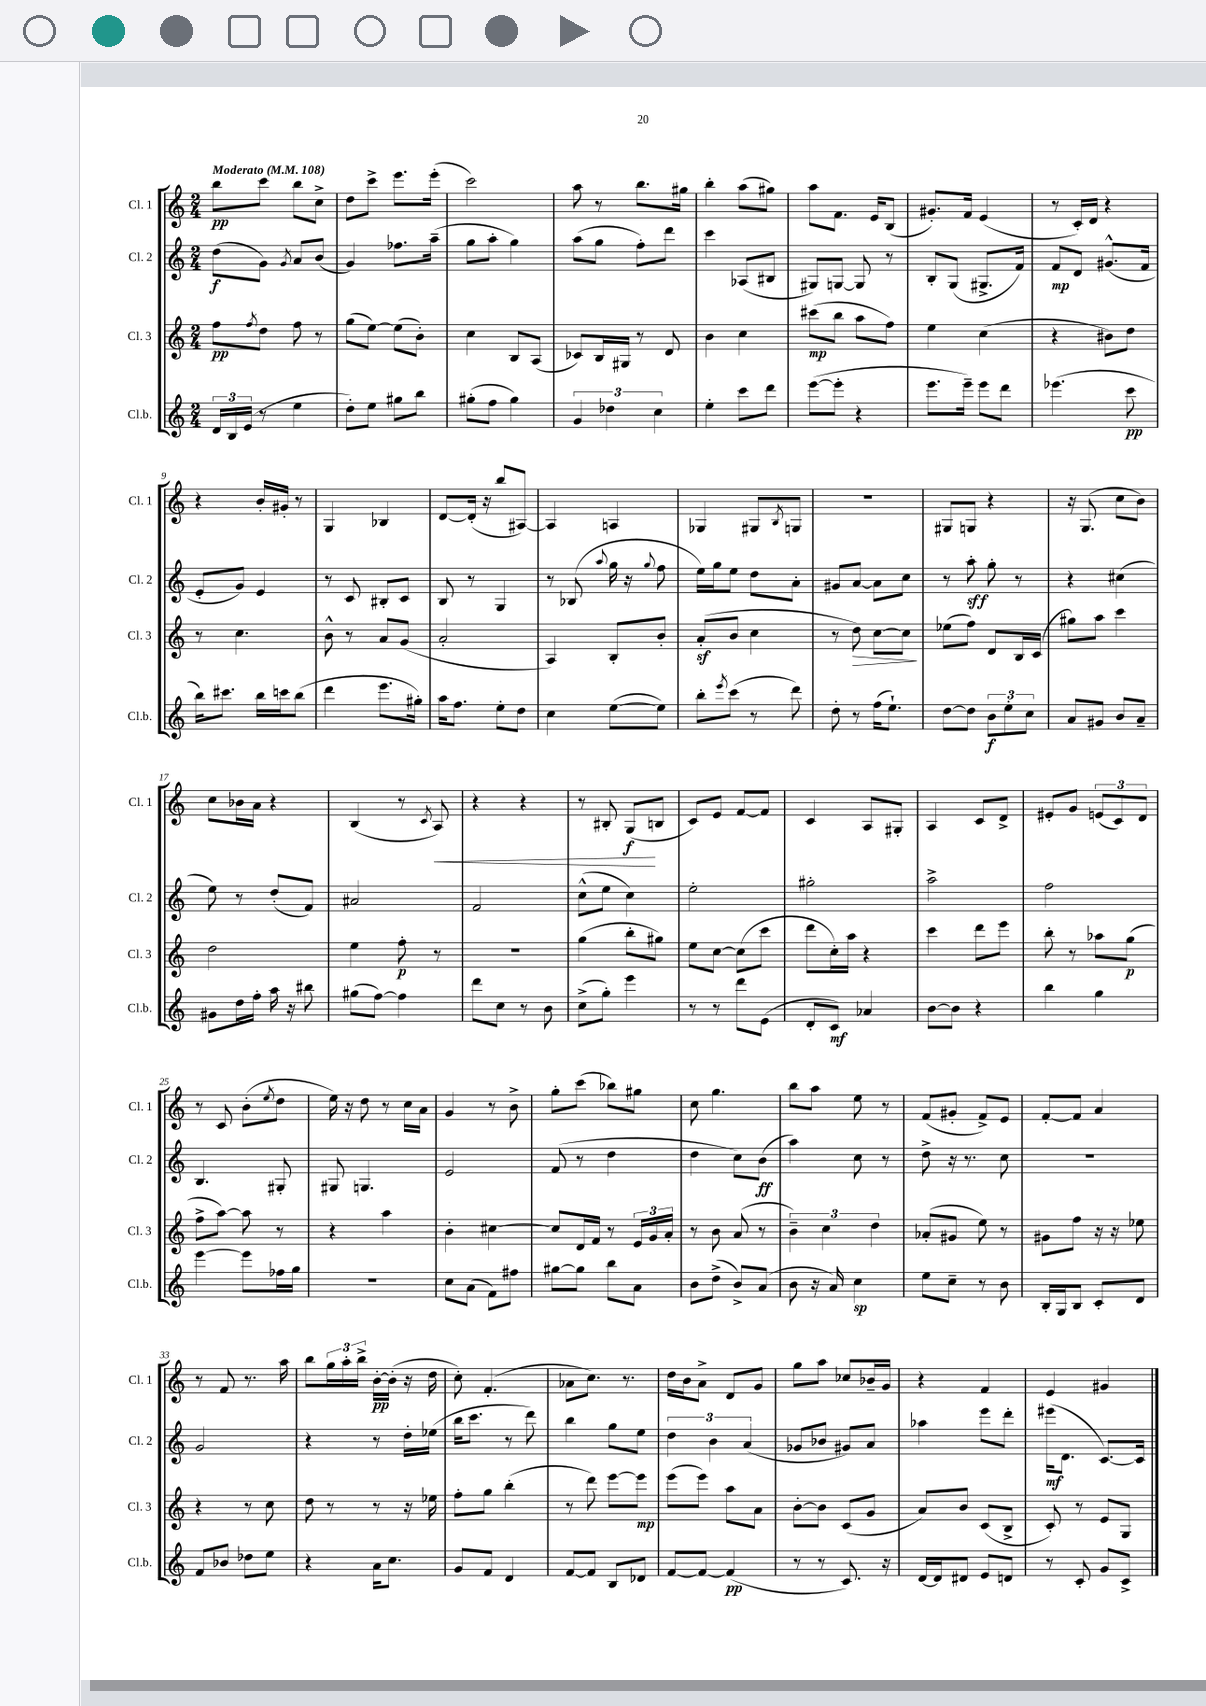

**kern	**kern	**kern	**kern
*staff4	*staff3	*staff2	*staff1
*clefG2	*clefG2	*clefG2	*clefG2
*k[]	*k[]	*k[]	*k[]
*M2/4	*M2/4	*M2/4	*M2/4
*MM108	*MM108	*MM108	*MM108
24d	8ff	(8dd	8bb
24B	.	.	.
(24e	.	.	.
.	8qff	.	.
8r	8dd	8g)	8ccc
.	.	8qg	.
4ee	8ff	8a	8bb
.	8r	(8b	8cc^
=	=	=	=
8dd')	(8gg	4g)	8dd
8ee	[8ee)	.	8ccc^
8gg#	(8ee]	8.ff-	8.eee
8bb	8b')	.	.
.	.	(16aa~	(16eee'
=	=	=	=
(8gg#'	4cc	8gg	2ccc)
8ff	.	8aa'	.
4gg#)	8B	4gg)	.
.	(8A	.	.
=	=	=	=
6g	8c-)	(8aa	8aa
.	16B	8gg	8r
6dd-	.	.	.
.	16G#	.	.
.	8r	8ff')	8.bb
6cc	.	.	.
.	8d	8ddd	.
.	.	.	16gg#
=	=	=	=
4ee'	4b	4ccc	4bb'
8ccc	4cc	(8A-	(8aa
8ddd	.	8B#	8gg#)
=	=	=	=
([8eee	(8ccc#	8G#)	8aa
8eee']	8bb	[8G	8.f
4r	8aa	8G]	.
.	.	.	16e
.	8ff)	8r	(8B
=	=	=	=
8.eee	4ee	8B'	8.g#')
.	.	(8G	.
16eee~)	.	.	16f
8eee	(4cc	8.G#^	(4e
8ddd	.	.	.
.	.	16f)	.
=	=	=	=
(4.eee-	4r	8f	8r
.	.	8d	16c')
.	.	.	16d
.	8b#)	(8.g#^^	4r
8ccc	8dd	.	.
.	.	16f	.
=	=	=	=
16bb)	8r	8e'	4r
8.ccc#	.	.	.
.	4.cc	8g)	.
16bb	.	4e	16b'
16ccc	.	.	16g#'
(8bb	.	.	8r
=	=	=	=
4ddd	8b^^	8r	4G
.	8r	8c	.
8.eee	8a	8B#'	4B-
.	(8g	8c	.
16gg#')	.	.	.
=	=	=	=
16aa	2a'	8B	[8d
8.ff	.	.	.
.	.	8r	(16d']
.	.	.	16r
8ee'	.	4G	8bb
8dd	.	.	[8A#)
=	=	=	=
4cc	4A)	8r	4A#]
.	.	(8B-	.
.	.	8qqaa	.
([8ee	8B'	16gg	4A
.	.	16r	.
.	.	8qqgg	.
8ee])	8b'	8ff	.
=	=	=	=
8bb'	(8a'	16ee)	4G-
.	.	16gg	.
8qeee	.	.	.
(8ccc	8b	8ee	.
8r	4cc	8dd	8G#
.	.	.	8qB
8ddd)	.	8a'	8G
=	=	=	=
8dd'	8r	8g#	2r
8r	8dd)	[8a	.
(16ff	[8cc	8a]	.
8.ee`)	.	.	.
.	8cc]	8cc	.
=	=	=	=
[8dd	(8ee-	8r	8G#
8dd]	8ff)	8aa'	8G
12b	8d	8gg'	4r
12ee'	.	.	.
.	16B	8r	.
12cc	.	.	.
.	(16c	.	.
=	=	=	=
8a	8gg#)	4r	16r
.	.	.	(8.G
8g#	8aa	.	.
8b	4ccc	(4cc#	8cc
8a~	.	.	8b)
=	=	=	=
8g#	2dd	8ee)	8cc
16dd	.	8r	16b-
16ff'	.	.	16a
16aa	.	(8dd'	4r
16r	.	.	.
8bb#	.	8f)	.
=	=	=	=
(8gg#	4ee	2a#	(4B
[8ff)	.	.	.
4ff]	8ff'	.	8r
.	.	.	8qc
.	8r	.	8A)
=	=	=	=
8ddd	2r	2f	4r
8cc	.	.	.
8r	.	.	4r
8b	.	.	.
=	=	=	=
(8cc^	(4gg	(8cc^^	8r
8gg')	.	8ee	8B#'
4eee	8bb'	4cc)	(8G
.	8gg#)	.	8B
=	=	=	=
8r	8ee	2ee'	8c)
8r	[8cc	.	8e
8ddd	(8cc]	.	[8f
(8e	8ccc	.	8f]
=	=	=	=
8d'	8ddd	2gg#'	4c
8c)	16cc')	.	.
.	16aa	.	.
4a-	4r	.	8A
.	.	.	8G#'
=	=	=	=
[8b	4ccc	2aa^	4A
8b]	.	.	.
4r	8ddd	.	8c
.	8eee	.	8d^
=	=	=	=
4bb	8bb'	2ff	8e#'
.	8r	.	8g
4gg	8aa-	.	(12e
.	.	.	12c)
.	(8gg	.	.
.	.	.	12d
=	=	=	=
[4eee	8ff^	4.B	8r
.	[8aa)	.	8c
8eee]	8aa]	.	(8b'
.	.	.	8qee
16ff-	8r	8G#'	8dd
16gg	.	.	.
=	=	=	=
2r	4r	8G#	16ee)
.	.	.	16r
.	.	4.G	8dd
.	4aa	.	8r
.	.	.	16cc
.	.	.	16a
=	=	=	=
8cc	4b'	2e	4g
(8a	.	.	.
8f)	[4cc#	.	8r
8ff#	.	.	8b^
=	=	=	=
[8gg#	8cc#]	(8f	8gg'
8gg#]	16d	8r	(8ccc
.	16f	.	.
8bb	8r	4dd	8bb-)
8a	24e	.	8gg#
.	24g	.	.
.	24a'	.	.
=	=	=	=
8b	8r	4dd	8cc
(8dd^	8b	.	4.gg
8b^)	(8a	8cc)	.
(8a	8r	(8b	.
=	=	=	=
8b	6b~)	4aa)	8bb
16r	.	.	8aa
.	6cc	.	.
16a)	.	.	.
4cc	.	8cc	8ee
.	6dd	.	.
.	.	8r	8r
=	=	=	=
8ee	(8a-'	8dd^	(8f
8cc~	8g#	16r	8g#'
.	.	8.r	.
8r	8ee)	.	8f^)
8b	8r	8cc	8e
=	=	=	=
16B'	8g#	2r	[8f'
16G	.	.	.
8B	8ff	.	8f]
8c'	16r	.	4a
.	16r	.	.
8d	8ee-	.	.
=	=	=	=
8f	4r	2g	8r
8b-	.	.	8f
8dd-	8r	.	8.r
8ee	8cc	.	.
.	.	.	16aa
=	=	=	=
4r	8dd	4r	8bb
.	8r	.	24gg
.	.	.	24aa'
.	.	.	24bb^
16a	8r	8r	[16b'
8.cc	.	.	(16b']
.	16r	16dd'	16r
.	16ee-	(16ee-	16dd
=	=	=	=
8g	8ff'	16bb	8cc')
.	.	8.ccc	.
8f	8gg	.	(4.f'
4d	(4bb'	8r	.
.	.	8ddd)	.
=	=	=	=
[8f	8r	4bb	8a-
8f]	8ddd)	.	8.cc)
8B	[8eee	8gg	.
.	.	.	8.r
8d-	8eee]	8ee	.
=	=	=	=
[8f	(8eee	6dd	16dd
.	.	.	16b
8f_	8eee)	.	8a^
.	.	6b	.
(4f]	8aa	.	8d
.	.	(6a	.
.	8a	.	8g
=	=	=	=
8r	[8b'	8g-	8gg
8r	8b]	8b-	8aa
8.c)	(8c	8g#)	8cc-
.	8g	8a	16b-~
16r	.	.	16g
=	=	=	=
[16d	8a)	4aa-	4r
16d]	.	.	.
8d#	8b	.	.
8e	(8c	8eee	4f
8d	8B^	8ddd'	.
=	=	=	=
8r	8c')	(16eee#	4e
.	.	8.d	.
8c'	8r	.	.
8g	8e	[8.c)	4g#
8c^	8G	.	.
.	.	16c]	.
==	==	==	==
*-	*-	*-	*-
